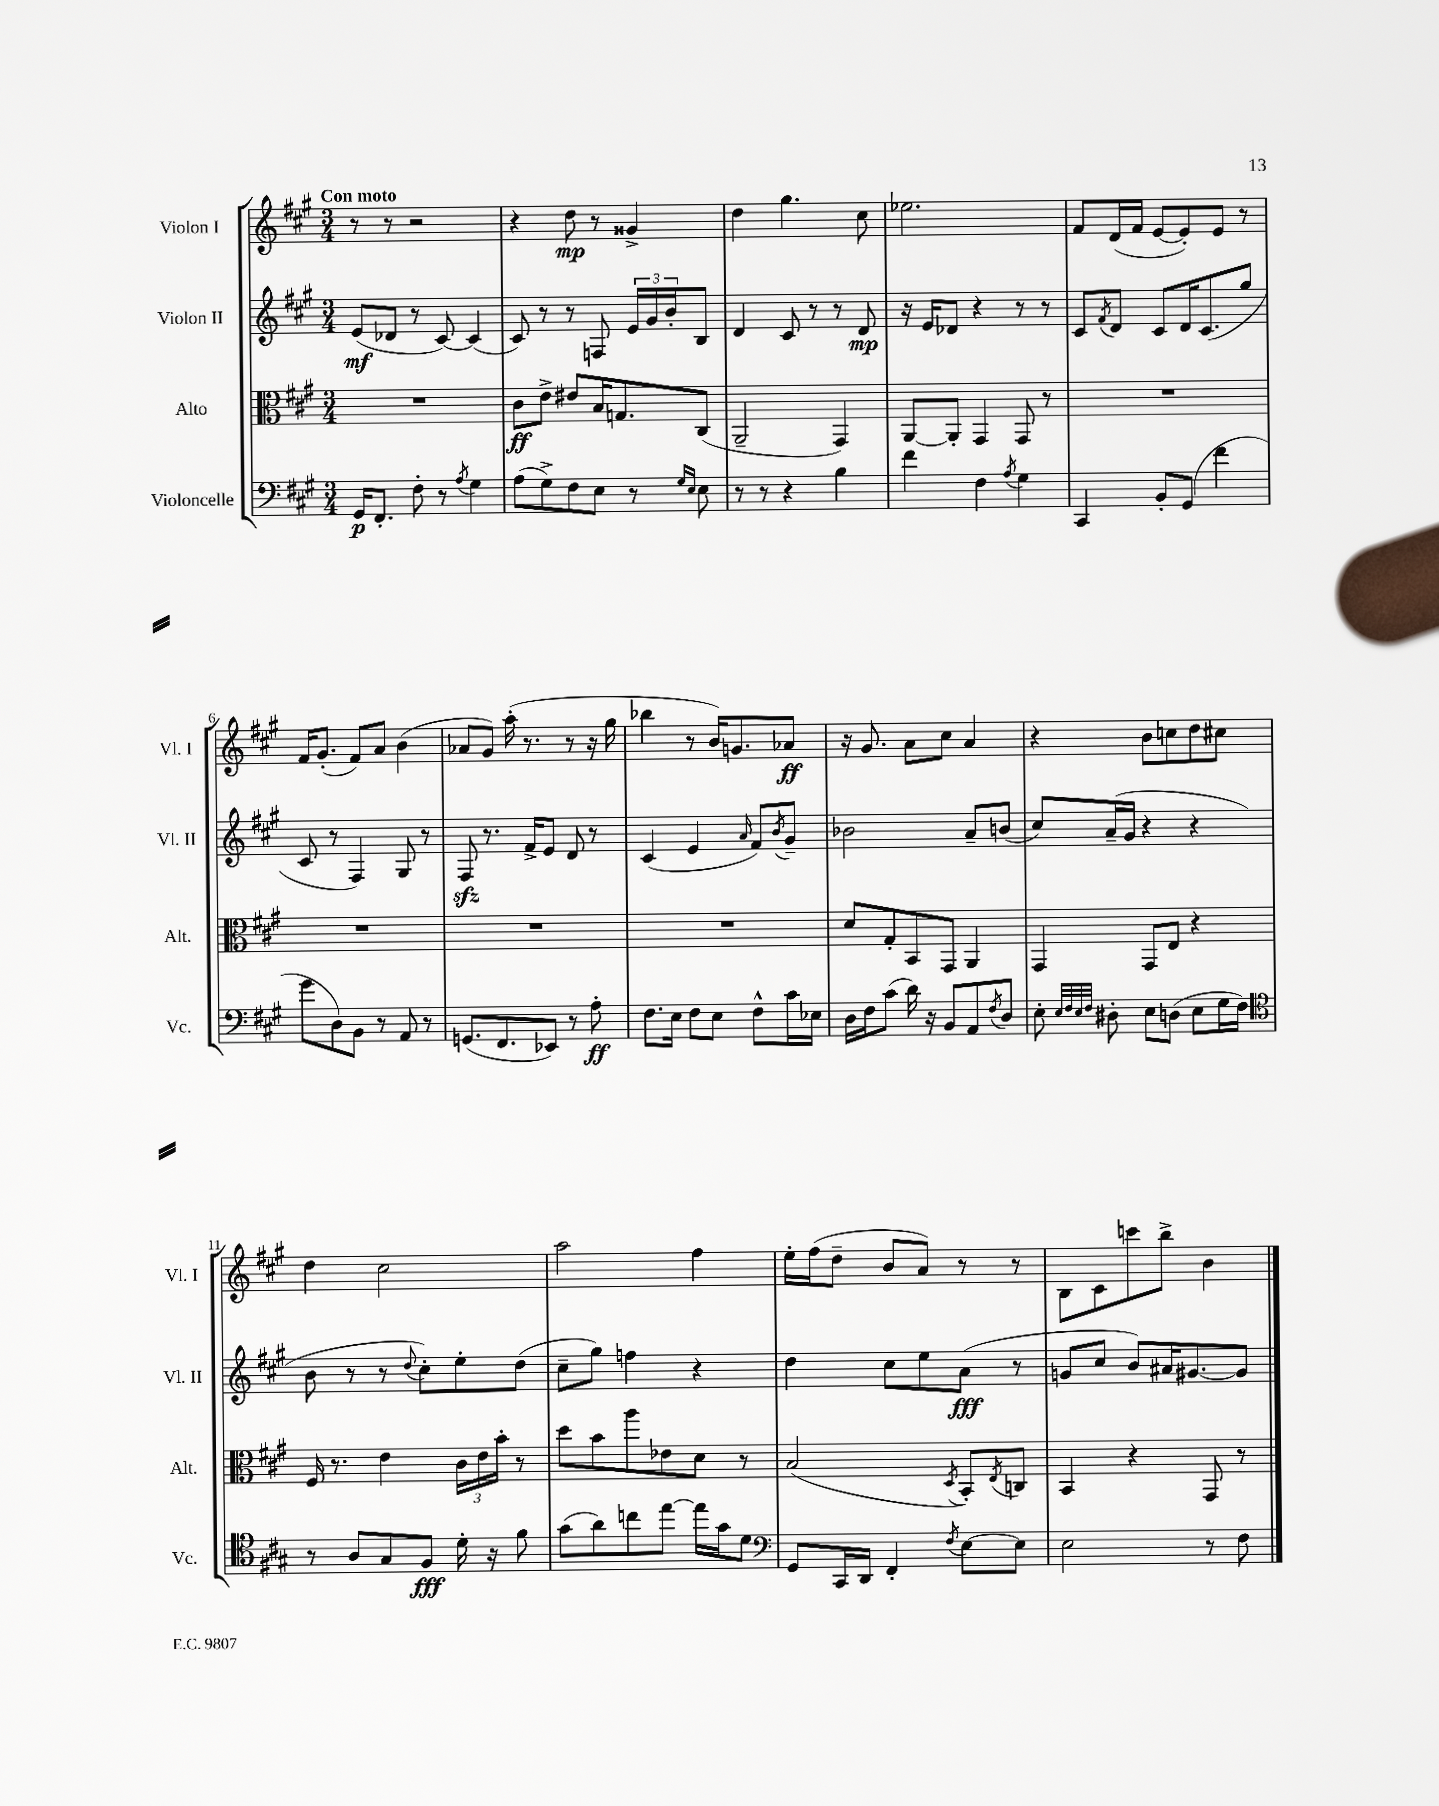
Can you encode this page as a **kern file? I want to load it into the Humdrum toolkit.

**kern	**dynam	**kern	**dynam	**kern	**dynam	**kern	**dynam
*part4	*part4	*part3	*part3	*part2	*part2	*part1	*part1
*staff4	*staff4	*staff3	*staff3	*staff2	*staff2	*staff1	*staff1
*I"Violoncelle	*	*I"Alto	*	*I"Violon II	*	*I"Violon I	*
*I'Vc.	*	*I'Alt.	*	*I'Vl. II	*	*I'Vl. I	*
*clefF4	*	*clefC3	*	*clefG2	*	*clefG2	*
*k[f#c#g#]	*	*k[f#c#g#]	*	*k[f#c#g#]	*	*k[f#c#g#]	*
*M3/4	*	*M3/4	*	*M3/4	*	*M3/4	*
=1	=1	=1	=1	=1	=1	=1	=1
!	!	!	!	!	!	!LO:TX:a:B:t=Con moto	!
16GG#/KL	p	2.r	.	(8e/L	mf	8r	.
8.FF#'/J	.	.	.	.	.	.	.
.	.	.	.	8d-X/J	.	8r	.
8F#'\	.	.	.	8r	.	2r	.
8r	.	.	.	[8c#/)	.	.	.
8qA/	.	.	.	.	.	.	.
4G#\	.	.	.	(4c#/]	.	.	.
=2	=2	=2	=2	=2	=2	=2	=2
(8A\L	.	8c#\L	ff	8c#/)	.	4r	.
8G#^\)	.	8e^\J	.	8r	.	.	.
8F#\	.	8e#X/L	.	8r	.	8dd\	mp
8E\J	.	16B/K	.	8Fn/	.	8r	.
.	.	8.Gn/	.	.	.	.	.
8r	.	.	.	24e/LL	.	4g##X^/	.
.	.	.	.	24g#/	.	.	.
.	.	.	.	24b'/J	.	.	.
16qqG#/LL	.	.	.	.	.	.	.
16qqE/JJ	.	.	.	.	.	.	.
8E\	.	(8C#/J	.	8B/J	.	.	.
=3	=3	=3	=3	=3	=3	=3	=3
8r	.	2AA~/	.	4d/	.	4dd\	.
8r	.	.	.	.	.	.	.
4r	.	.	.	8c#/	.	4.gg#\	.
.	.	.	.	8r	.	.	.
4B\	.	4GG#/)	.	8r	.	.	.
.	.	.	.	8d/	mp	8cc#\	.
=4	=4	=4	=4	=4	=4	=4	=4
4f#\	.	[8AA/L	.	16r	.	2.ee-X\	.
.	.	.	.	16e/KL	.	.	.
.	.	8AA'/J]	.	8d-X/J	.	.	.
4F#\	.	4GG#/	.	4r	.	.	.
8qA/	.	.	.	.	.	.	.
4G#\	.	8GG#/	.	8r	.	.	.
.	.	8r	.	8r	.	.	.
=5	=5	=5	=5	=5	=5	=5	=5
4CC#/	.	2.r	.	8c#/L	.	8f#/L	.
.	.	.	.	8qf#/	.	.	.
.	.	.	.	8d/J	.	(16d/L	.
.	.	.	.	.	.	16f#/JJ	.
8BB'/L	.	.	.	8c#/L	.	[8e/L	.
(8GG#/J	.	.	.	16d/K	.	8e'/])	.
.	.	.	.	(8.c#/	.	.	.
4f#\	.	.	.	.	.	8e/J	.
.	.	.	.	8gg#/J	.	8r	.
!!LO:LB:g=z
=6	=6	=6	=6	=6	=6	=6	=6
8g#\L	.	2.r	.	8c#/	.	16f#/KL	.
.	.	.	.	.	.	(8.g#'/J	.
8D\)	.	.	.	8r	.	.	.
8BB\J	.	.	.	4F#/)	.	8f#/L)	.
8r	.	.	.	.	.	8a/J	.
8AA/	.	.	.	8G#/	.	(4b\	.
8r	.	.	.	8r	.	.	.
=7	=7	=7	=7	=7	=7	=7	=7
(8.GGn/L	.	2.r	.	8F#zz/	.	8a-X/L	.
.	.	.	.	8.r	.	8g#/J)	.
8.FF#/	.	.	.	.	.	.	.
.	.	.	.	.	.	(16aa'\	.
.	.	.	.	16f#^/KL	.	8.r	.
8EE-X/J)	.	.	.	8e/J	.	.	.
8r	.	.	.	8d/	.	8r	.
8A'\	ff	.	.	8r	.	16r	.
.	.	.	.	.	.	16gg#\	.
=8	=8	=8	=8	=8	=8	=8	=8
8.F#\L	.	2.r	.	(4c#/	.	4bb-X\	.
16E\Jk	.	.	.	.	.	.	.
8F#\L	.	.	.	4e/	.	8r	.
8E\J	.	.	.	.	.	16b/KL)	.
.	.	.	.	.	.	8.gn/	.
.	.	.	.	16qqa/	.	.	.
8F#^^\L	.	.	.	8f#/L)	.	.	.
.	.	.	.	8qb/	.	.	.
16c#\L	.	.	.	8g#~/J	.	8a-X/J	ff
16E-X\JJ	.	.	.	.	.	.	.
=9	=9	=9	=9	=9	=9	=9	=9
16D\LL	.	8d/L	.	2b-X\	.	16r	.
16F#\J	.	.	.	.	.	8.g#/	.
(8c#\J	.	8G#'/	.	.	.	.	.
16d\)	.	8BB/	.	.	.	8a\L	.
16r	.	.	.	.	.	.	.
8BB/L	.	8GG#/J	.	.	.	8cc#\J	.
8AA/	.	4AA/	.	8a~/L	.	4a/	.
8qF#/	.	.	.	.	.	.	.
8D/J	.	.	.	(8bn/J	.	.	.
=10	=10	=10	=10	=10	=10	=10	=10
8E'\	.	4GG#/	.	8cc#/L)	.	4r	.
32qqE/LLL	.	.	.	.	.	.	.
32qqF#/	.	.	.	.	.	.	.
32qqE/	.	.	.	.	.	.	.
32qqF#/JJJ	.	.	.	.	.	.	.
8D#X'\	.	.	.	(16a~/L	.	.	.
.	.	.	.	16g#/JJ	.	.	.
8E\L	.	8GG#/L	.	4r	.	8b\L	.
(8Dn\J	.	8E/J	.	.	.	8ccn\	.
8E\L	.	4r	.	4r	.	8dd\	.
16G#\L	.	.	.	.	.	8cc#X\J	.
16F#\JJ)	.	.	.	.	.	.	.
!!LO:LB:g=z
=11	=11	=11	=11	=11	=11	=11	=11
*clefC4	*	*	*	*	*	*	*
8r	.	16F#/	.	8b\	.	4dd\	.
.	.	8.r	.	.	.	.	.
8A/L	.	.	.	8r	.	.	.
8G#/	.	4e\	.	8r	.	2cc#\	.
.	.	.	.	8qqdd/	.	.	.
8F#/J	fff	.	.	8cc#'\L)	.	.	.
16d'\	.	24c#\LL	.	8ee'\	.	.	.
.	.	24e\	.	.	.	.	.
16r	.	.	.	.	.	.	.
.	.	24b'\JJ	.	.	.	.	.
8f#\	.	8r	.	(8dd\J	.	.	.
=12	=12	=12	=12	=12	=12	=12	=12
(8g#\L	.	8dd\L	.	8cc#~\L	.	2aa\	.
8a\)	.	8b\	.	8gg#\J)	.	.	.
8ccn\	.	8aa\	.	4ffn\	.	.	.
[8ee\J	.	8e-X\	.	.	.	.	.
16ee\LL]	.	8d\J	.	4r	.	4ff#\	.
16g#\J	.	.	.	.	.	.	.
8d\J	.	8r	.	.	.	.	.
=13	=13	=13	=13	=13	=13	=13	=13
*clefF4	*	*	*	*	*	*	*
8GG#/L	.	(2B/	.	4dd\	.	16ee'\LL	.
.	.	.	.	.	.	(16ff#\J	.
16CC#/L	.	.	.	.	.	8dd~\J	.
16DD/JJ	.	.	.	.	.	.	.
4FF#'/	.	.	.	8cc#\L	.	8b/L	.
.	.	.	.	8ee\	.	8a/J)	.
8qF#/	.	8qD/	.	.	.	.	.
[8E\L	.	8BB'/L)	.	(8a\J	fff	8r	.
.	.	8qE/	.	.	.	.	.
8E\J]	.	8Cn/J	.	8r	.	8r	.
=14	=14	=14	=14	=14	=14	=14	=14
2E\	.	4BB/	.	8gn/L	.	8B\L	.
.	.	.	.	8cc#/J	.	8c#\	.
.	.	4r	.	8b/L)	.	8cccn\	.
.	.	.	.	16a#X/K	.	8bb^\J	.
.	.	.	.	[8.g#X/	.	.	.
8r	.	8GG#/	.	.	.	4b\	.
8F#\	.	8r	.	8g#/J]	.	.	.
==	==	==	==	==	==	==	==
*-	*-	*-	*-	*-	*-	*-	*-
